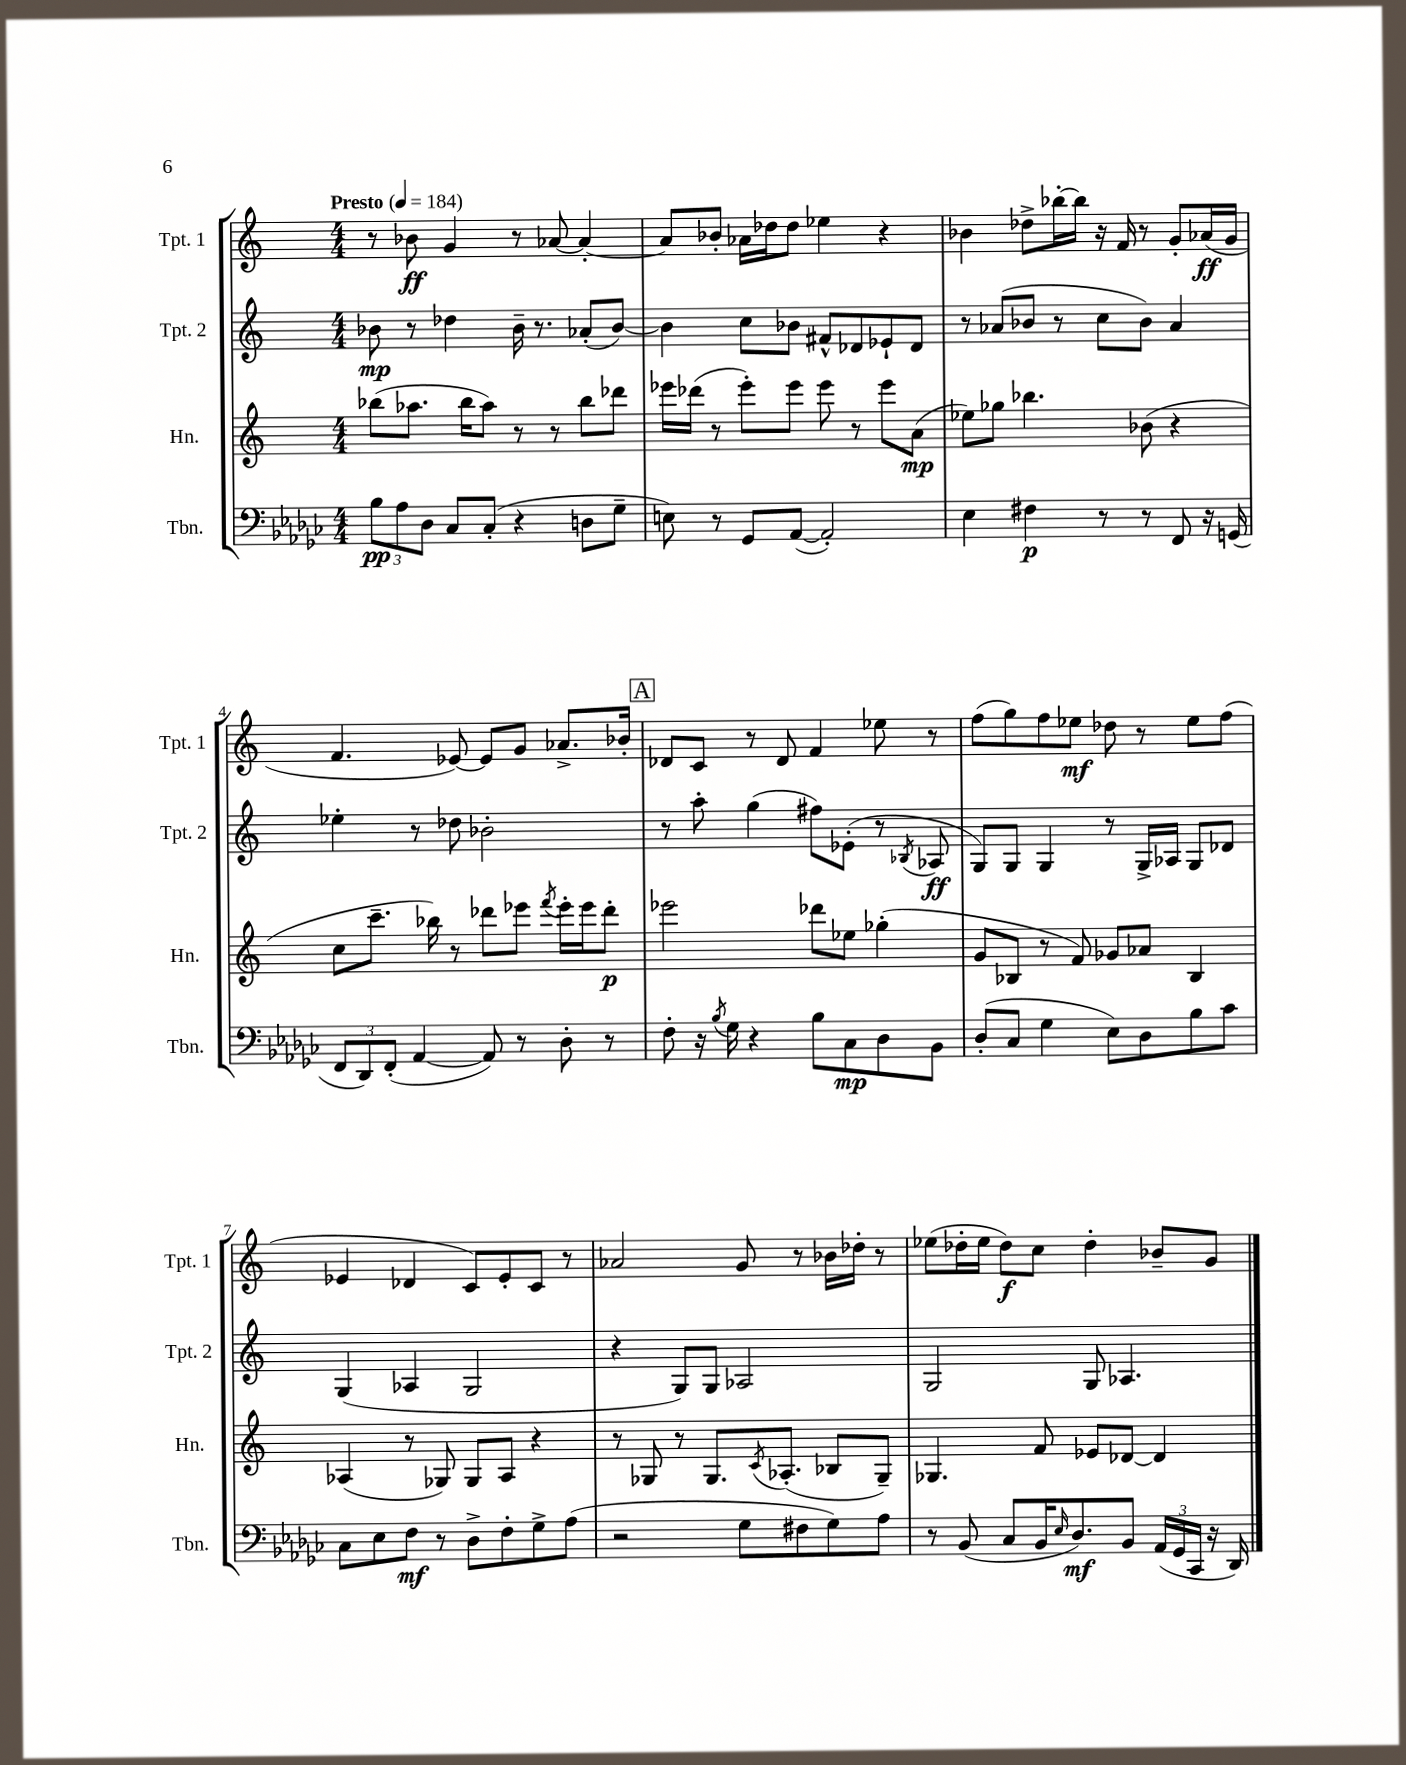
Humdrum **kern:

**kern	**dynam	**kern	**dynam	**kern	**dynam	**kern	**dynam
*part4	*part4	*part3	*part3	*part2	*part2	*part1	*part1
*staff4	*staff4	*staff3	*staff3	*staff2	*staff2	*staff1	*staff1
*I"Tbn.	*	*I"Hn.	*	*I"Tpt. 2	*	*I"Tpt. 1	*
*I'Tbn.	*	*I'Hn.	*	*I'Tpt. 2	*	*I'Tpt. 1	*
*clefF4	*	*clefG2	*	*clefG2	*	*clefG2	*
*k[b-e-a-d-g-c-]	*	*k[]	*	*k[]	*	*k[]	*
*M4/4	*	*M4/4	*	*M4/4	*	*M4/4	*
*MM184	*	*MM184	*	*MM184	*	*MM184	*
=1	=1	=1	=1	=1	=1	=1	=1
!	!	!	!	!	!	!LO:TX:a:B:t=Presto	!
12B-\L	pp	(8bb-X\L	.	8b-X\	mp	8r	.
12A-\	.	.	.	.	.	.	.
.	.	8.aa-X\J	.	8r	.	8b-X\	ff
12D-\J	.	.	.	.	.	.	.
8C-/L	.	.	.	4dd-X\	.	4g/	.
.	.	16bb-\KL	.	.	.	.	.
(8C-'/J	.	8aa-\J)	.	.	.	.	.
4r	.	8r	.	16b-~\	.	8r	.
.	.	.	.	8.r	.	.	.
.	.	8r	.	.	.	[8a-X/	.
8Dn\L	.	8bb-\L	.	(8a-X'/L	.	4a-'/_	.
8G-~\J	.	8ddd-X\J	.	[8b-/J)	.	.	.
=2	=2	=2	=2	=2	=2	=2	=2
8En\)	.	16eee-X\LL	.	4b-\]	.	8a-/L]	.
.	.	(16ddd-X\JJ	.	.	.	.	.
8r	.	8r	.	.	.	8b-X'/J	.
8GG-/L	.	8eee-'\L)	.	8cc\L	.	16a-X\LL	.
.	.	.	.	.	.	16dd-X\J	.
([8AA-/J	.	8eee-\J	.	8b-X\J	.	8dd-\J	.
2AA-'/])	.	8eee-\	.	8f#X^^/L	.	4ee-X\	.
.	.	8r	.	8d-X/	.	.	.
.	.	8eee-\L	.	8e-X`/	.	4r	.
.	.	(8a\J	mp	8d-/J	.	.	.
=3	=3	=3	=3	=3	=3	=3	=3
4E-\	.	8ee-X\L)	.	8r	.	4b-X\	.
.	.	8gg-X\J	.	(8a-X/L	.	.	.
4F#X\	p	4.bb-X\	.	8b-X/J	.	8dd-X^\L	.
.	.	.	.	8r	.	[16bb-X'\L	.
.	.	.	.	.	.	16bb-\JJ]	.
8r	.	.	.	8cc\L	.	16r	.
.	.	.	.	.	.	16f/	.
8r	.	(8b-X\	.	8b-\J)	.	8r	.
8FF/	.	4r	.	4a-/	.	8g'/L	.
16r	.	.	.	.	.	(16a-X/L	ff
(16GGn/	.	.	.	.	.	16g/JJ	.
!!LO:LB:g=z
=4	=4	=4	=4	=4	=4	=4	=4
12FF/L	.	8cc\L	.	4ee-X'\	.	4.f/	.
12DD-/)	.	.	.	.	.	.	.
.	.	8.ccc~\J	.	.	.	.	.
(12FF'/J	.	.	.	.	.	.	.
[4AA-/	.	.	.	8r	.	.	.
.	.	16bb-X\)	.	.	.	.	.
.	.	8r	.	8dd-X\	.	[8e-X/)	.
8AA-/])	.	8ddd-X\L	.	2b-X'\	.	8e-/L]	.
8r	.	8eee-X\J	.	.	.	8g/J	.
.	.	8qfff/	.	.	.	.	.
8D-'\	.	16eee-'\LL	.	.	.	8.a-X^/L	.
.	.	16eee-\J	.	.	.	.	.
8r	.	8ddd-'\J	p	.	.	.	.
.	.	.	.	.	.	16b-X'/Jk	.
!!LO:REH:place=s1:t=A
=5	=5	=5	=5	=5	=5	=5	=5
8F'\	.	2eee-X\	.	8r	.	8d-X/L	.
16r	.	.	.	8aa'\	.	8c/J	.
8qB-/	.	.	.	.	.	.	.
16G-\	.	.	.	.	.	.	.
4r	.	.	.	(4gg\	.	8r	.
.	.	.	.	.	.	8d-/	.
8B-\L	.	8ddd-X\L	.	8ff#X\L)	.	4f/	.
8C-\	mp	8ee-X\J	.	(8e-X'\J	.	.	.
8D-\	.	(4gg-X'\	.	8r	.	8ee-X\	.
.	.	.	.	8qB-X/	.	.	.
8BB-\J	.	.	.	8A-X/	ff	8r	.
=6	=6	=6	=6	=6	=6	=6	=6
(8D-'/L	.	8g/L	.	8G/L)	.	(8ff\L	.
8C-/J	.	8B-X/J	.	8G/J	.	8gg\)	.
4G-\	.	8r	.	4G/	.	8ff\	.
.	.	8f/)	.	.	.	8ee-X\J	mf
8E-\L)	.	8g-X/L	.	8r	.	8dd-X\	.
8D-\	.	8a-X/J	.	16G^/LL	.	8r	.
.	.	.	.	16A-X/JJ	.	.	.
8B-\	.	4B-/	.	8G/L	.	8ee-\L	.
8c-\J	.	.	.	8d-X/J	.	(8ff\J	.
!!LO:LB:g=z
=7	=7	=7	=7	=7	=7	=7	=7
8C-\L	.	(4A-X/	.	(4G/	.	4e-X/	.
8E-\	.	.	.	.	.	.	.
8F\J	mf	8r	.	4A-X/	.	4d-X/	.
8r	.	8G-X/)	.	.	.	.	.
8D-^\L	.	8G-/L	.	2G/	.	8c/L)	.
8F'\	.	8A-/J	.	.	.	8e-'/	.
8G-^\	.	4r	.	.	.	8c/J	.
(8A-\J	.	.	.	.	.	8r	.
=8	=8	=8	=8	=8	=8	=8	=8
2r	.	8r	.	4r	.	2a-X/	.
.	.	8G-X/	.	.	.	.	.
.	.	8r	.	8G/L)	.	.	.
.	.	8.G-/L	.	8G/J	.	.	.
8G-\L	.	.	.	2A-X/	.	8g/	.
.	.	8qc/	.	.	.	.	.
.	.	(8.A-X'/J	.	.	.	.	.
8F#X\	.	.	.	.	.	8r	.
8G-\)	.	8B-X/L	.	.	.	16b-X\LL	.
.	.	.	.	.	.	16dd-X'\JJ	.
8A-\J	.	8G-~/J)	.	.	.	8r	.
=9	=9	=9	=9	=9	=9	=9	=9
8r	.	4.G-X/	.	2G/	.	(8ee-X\L	.
(8BB-/	.	.	.	.	.	16dd-X'\L	.
.	.	.	.	.	.	16ee-\JJ	.
8C-/L	.	.	.	.	.	8dd-\L)	f
16BB-/K	.	8f/	.	.	.	8cc\J	.
16qqE-/	.	.	.	.	.	.	.
8.D-/)	mf	.	.	.	.	.	.
.	.	8e-X/L	.	8G/	.	4dd-'\	.
8BB-/J	.	[8d-X/J	.	4.A-X/	.	.	.
(24AA-/LL	.	4d-/]	.	.	.	8b-X~/L	.
24GG-/	.	.	.	.	.	.	.
24CC-/JJ	.	.	.	.	.	.	.
16r	.	.	.	.	.	8g/J	.
16DD-/)	.	.	.	.	.	.	.
==	==	==	==	==	==	==	==
*-	*-	*-	*-	*-	*-	*-	*-
